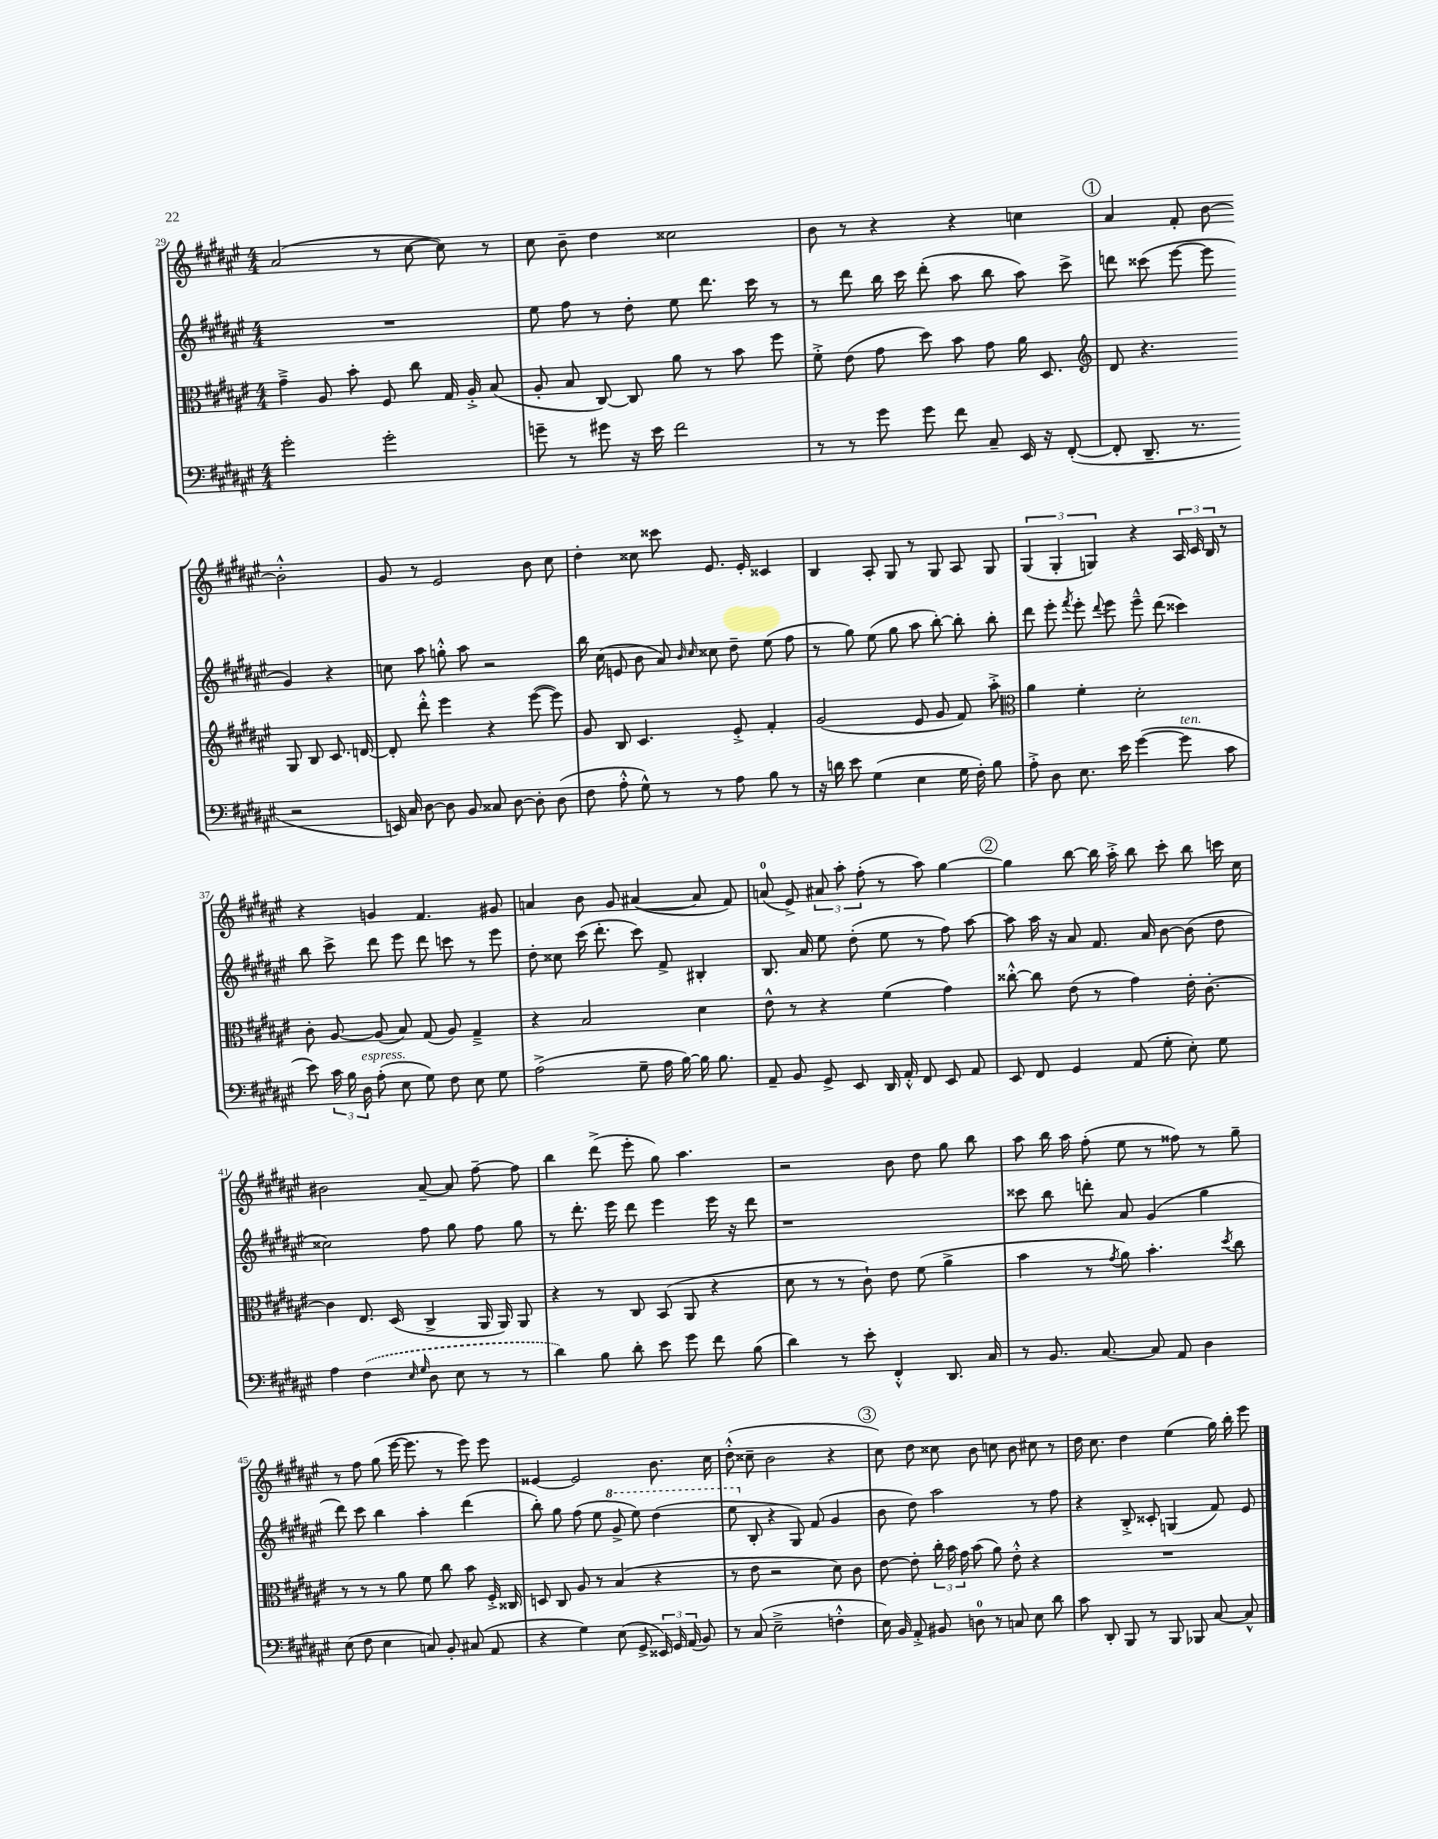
<<
\new StaffGroup <<
\new Staff = "s0" {
    \clef treble \key fis \major \numericTimeSignature \time 4/4
    \autoBeamOff ais'2( r8 cis''8~ cis''8) r8 |
    cis''8 b'8-- dis''4 cisis''2 |
    b'8 r8 r4 r4 c''4 |
    \mark \markup { \circle "1" } ais'4 fis'8-. b'8~ b'2-.-^ |
    gis'8 r8 eis'2 b'8 cis''8 |
    dis''4-. cisis''8 cisis'''8 eis'8. eis'16-. cisis'4 |
    b4 ais8-. gis8 r8 gis8 ais8 gis8 |
    \tuplet 3/2 { gis4( gis4-. g4) } r4 \tuplet 3/2 { ais16 cis'16 b16 } r8 |
    r4 g'4 fis'4. gis'8 |
    a'4 b'8 gis'8 ais'4~( ais'8 fis'8) |
    a'8-0( eis'8->) \tuplet 3/2 { ais'8 ais''8-. fis''8-.( } r8 ais''8) gis''4~ |
    \mark \markup { \circle "2" } gis''4 b''8~ b''16 ais''16-.-> b''8 cis'''8-. b''8 c'''16 cis''16 |
    bis'2 ais'8~-- ais'8 fis''8~-- fis''8 |
    b''4 dis'''8->( eis'''8-. gis''8) ais''4. |
    r2 b'8 dis''8 gis''8 b''8 |
    ais''8 b''16 ais''16 fis''8-.( eis''8 r8 fisis''8) r8 gis''8-- |
    r8 fis''8 gis''8( eis'''16~ eis'''8. r8 eis'''8) eis'''8 |
    eisis'4~ eisis'2 b'8. cis''16 |
    dis''8-.-^( cisis''8-- b'2 r4 |
    \mark \markup { \circle "3" } cis''8) dis''8 cisis''8 b'8 c''8 b'8 cis''8 r8 |
    dis''16 cis''8. dis''4 eis''4( gis''16) b''16-. eis'''8 \bar "|." |
}
\new Staff = "s1" {
    \clef treble \key fis \major \numericTimeSignature \time 4/4
    \autoBeamOff R1 |
    eis''8 fis''8 r8 dis''8-. eis''8 dis'''8. cis'''16 r8 |
    r8 dis'''8 b''16 cis'''16 dis'''8-.( ais''8 b''8 ais''8) cis'''8-> |
    \mark \markup { \circle "1" } d'''8 cisis'''8( eis'''8~ eis'''8 gis'4) r4 |
    c''8 ais''8 g''8-.-^ ais''8 r2 |
    b''16 cis''16( e'8 b'8 ais'8) \grace { b'16 cis''16 } cisis''8 dis''8-- eis''8( fis''8 |
    r8 gis''8) eis''8( gis''8 ais''8 b''8~-.) b''8-. b''8-. |
    dis'''8 eis'''8-. \acciaccatura { fis'''8 } eis'''8-. \appoggiatura { dis'''8 } eis'''8 eis'''8---^ dis'''8( cisis'''4) |
    b''8 cis'''8-> dis'''8 eis'''8 dis'''8 c'''8 r8 eis'''8 |
    dis''8-. cisis''8 cis'''16( dis'''8.-. cis'''8) fis'8-> bis4-. |
    b8. ais'16 eis''8 dis''8-.( eis''8 r8 fis''8) ais''8~ |
    \mark \markup { \circle "2" } ais''8 ais''16 r16 ais'8 fis'8. ais'16 b'8~ b'8( dis''8 |
    cisis''2) fis''8 gis''8 fis''8 gis''8 |
    r8 dis'''8.-. eis'''16 dis'''8 eis'''4 eis'''16 r16 dis'''8 |
    r1 |
    cisis'''8 b''8 d'''8-. ais'8 gis'4( gis''4 |
    dis'''8) cis'''8 b''4 ais''4-. dis'''4( |
    b''8-.) gis''8 fis''8( eis''8 \ottava #1 gis''8-> eis'''8) dis'''4( |
    eis'''8 \ottava #0 b8-. r4 gis8) fis'8( gis'4 |
    \mark \markup { \circle "3" } b'8 dis''8) ais''2 r8 fis''8 |
    r4 b8-.-> cisis'8-. g4( fis'8) eis'8 \bar "|." |
}
\new Staff = "s2" {
    \clef alto \key fis \major \numericTimeSignature \time 4/4
    \autoBeamOff gis'4---> ais8 b'8-. fis8 cis''8 gis16 ais16-.-> b8( |
    ais8-. b8 cis8~) cis8 ais'8 r8 b'8 fis''8 |
    fis'8-.-> eis'8( gis'8 dis''8) b'8 gis'8 ais'16 dis8. |
    \mark \markup { \circle "1" } \clef treble dis'8 r4. gis8 b8 cis'8. d'16~ |
    d'8-. dis'''8-.-^ eis'''4 r4 eis'''8~( eis'''8) |
    gis'8 b8 cis'4. eis'8-.-> fis'4-. |
    gis'2( eis'8 gis'8 fis'8) ais''8-.-> |
    \clef alto ais'4 fis'4-. dis'2-. |
    cis'8-. ais8~ ais8( b8) gis8( ais8) gis4---> |
    r4 b2 dis'4 |
    eis'8-^ r8 r4 fis'4( gis'4) |
    \mark \markup { \circle "2" } cisis''8~-.-^ cisis''8 eis'8( r8 gis'4) eis'16-. cis'8.~-. |
    cis'4 eis8. dis16( cis4-> ais,16 ais,16) ais,8 |
    r4 r8 cis8 b,8( ais,8 r4 |
    dis'8 r8 r8 cis'8-!) eis'8 fis'8( ais'4-> |
    b'4 r8 \acciaccatura { gis'8 } ais'8) b'4.-. \acciaccatura { dis''8 } cis''8 |
    r8 r8 r8 ais'8 fis'8 cis''8 b'8 fis16-.-> cisis16 |
    d8 cis8 ais8 r8 b4( r4 |
    r8 eis'8 r2 dis'8) cis'8 |
    \mark \markup { \circle "3" } eis'8~ eis'8-. \tuplet 3/2 { cis''16-. b'16 gis'16 } b'8( ais'8) eis'8-.-^ r4 |
    R1 \bar "|." |
}
\new Staff = "s3" {
    \clef bass \key fis \major \numericTimeSignature \time 4/4
    \autoBeamOff gis'2-. gis'2-. |
    g'8-- r8 gis'8 r16 eis'16 fis'2 |
    r8 r8 gis'8 gis'8 fis'8 cis8-- eis,16 r16 fis,8~-.( |
    \mark \markup { \circle "1" } fis,8-. dis,8.-- r8. r2 |
    e,16) cis16 dis8~ dis8 b,8 cisis8 dis8~ dis8-. dis8( |
    fis8 ais8-.-^ gis8-^) r8 r8 ais8 b8 r8 |
    r16 d'16 eis'8 gis4( eis4 gis16 fis16-.) b8 |
    ais8-.-> dis8 eis8. eis'16 gis'4~( gis'8^\markup { \italic "ten." } cis'8 |
    eis'8) \tuplet 3/2 { cis'16 b16 dis16^\markup { \italic "espress." } } ais8-.( eis8 gis8) fis8 eis8 gis8 |
    ais2->( gis8-- ais16 b16~) b16 b8. |
    ais,8-- b,8 gis,8-> eis,8 dis,16 ais,16-.-^ fis,8 eis,8 ais,8 |
    \mark \markup { \circle "2" } eis,8 fis,8 gis,4 ais,8( gis8-. eis8-.) gis8 |
    ais4 \once \slurDashed fis4( \grace { eis16 gis16 } dis8 eis8 r8 r8 |
    dis'4) b8 dis'8-. eis'8 gis'8 fis'8 b8( |
    dis'4) r8 eis'8-. fis,4-.-^ dis,8. cis16 |
    r8 b,8. cis8.~ cis8 ais,8 dis4 |
    eis8( fis8 eis4 c8) b,8-. cis8( ais,8 |
    r4 gis4) eis8( gis,8-> \tuplet 3/2 { eisis,16) gis,16 ais,16( } b,8) |
    r8 cis8( eis2---> f4-.-^ |
    \mark \markup { \circle "3" } eis16) b,16 ais,8-.-> bis,8 d8-0 r8 c8 eis8 dis'8 |
    cis'8 dis,8-. b,,8 r8 b,,8 bes,,8 cis8~ cis8-^ \bar "|." |
}
>>
>>
\layout { \context { \Score currentBarNumber = #29 } }
